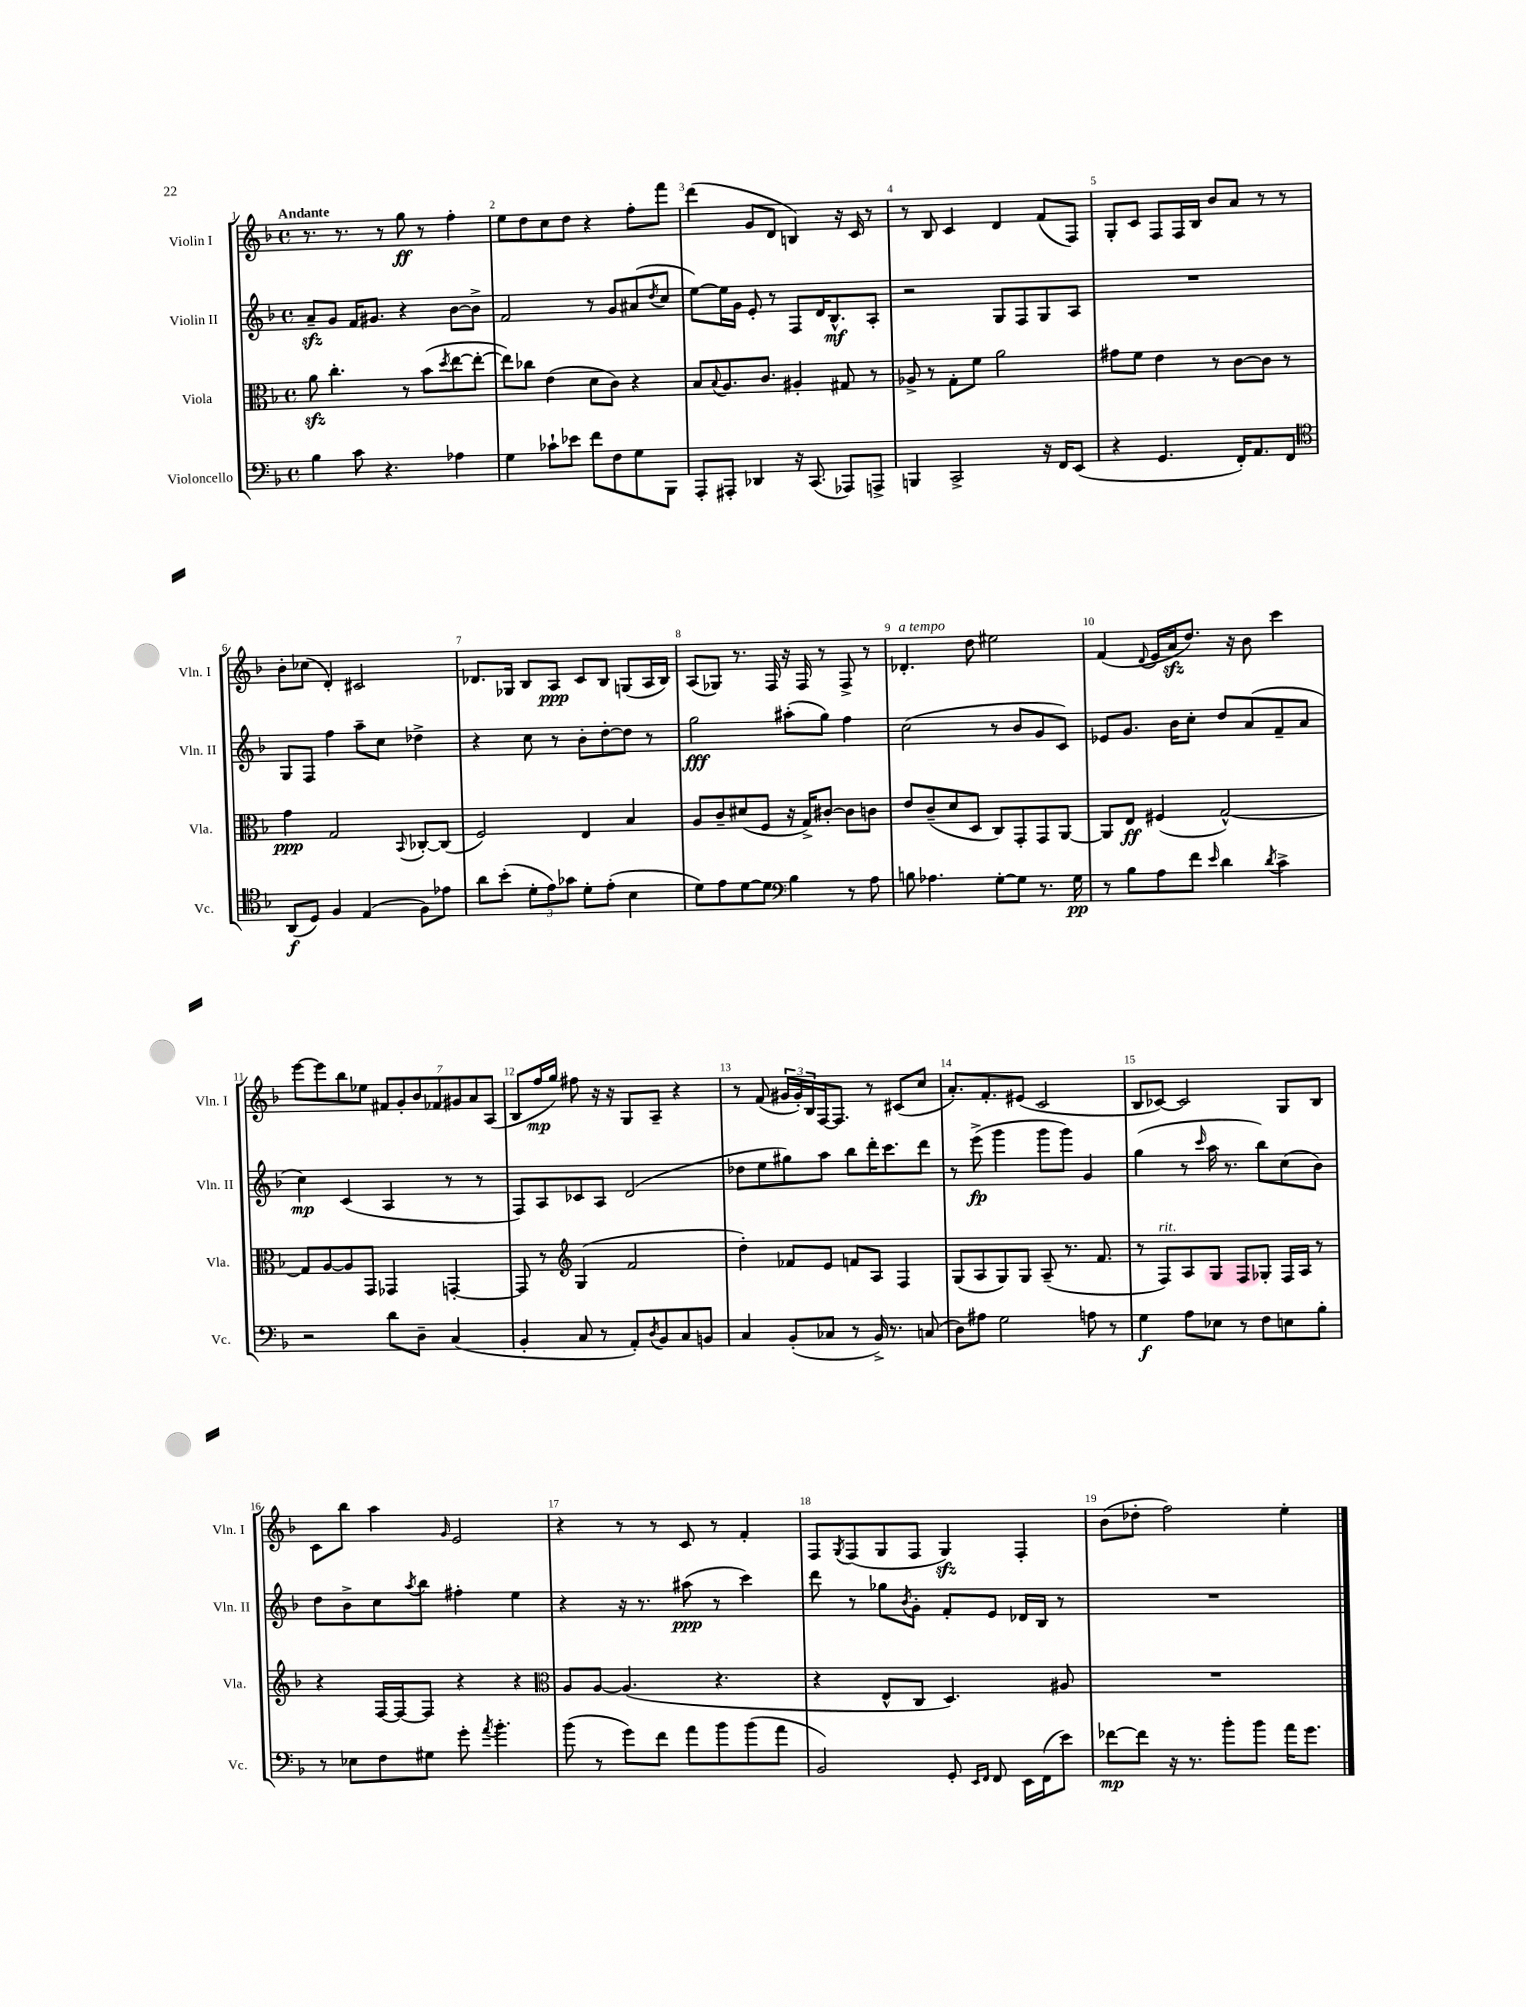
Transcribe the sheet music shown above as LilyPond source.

<<
\new StaffGroup <<
\new Staff = "s0" \with { instrumentName = "Violin I" shortInstrumentName = "Vln. I" } {
    \clef treble \key f \major \defaultTimeSignature \time 4/4 \tempo "Andante"
    r8. r8. r8 g''8\ff r8 f''4-. |
    e''8 d''8 c''8 d''8 r4 f''8-. f'''8 |
    d'''4( g'8 d'8 b4) r16 c'16 r8 |
    r8 bes8 c'4 d'4 f'8( f8) |
    g8-. c'8 f8 f16 bes16 bes'8 a'8 r8 r8 |
    bes'8-. ces''8( d'4-.) cis'2 |
    des'8. ges16 bes8 a8\ppp c'8 bes8 g8( a16 bes16) |
    a8( ges8) r8. f16 r16 f16 r8 f8-> r8 |
    des'4.-.^\markup { \italic "a tempo" } d''8 eis''2 |
    f'4( \appoggiatura { d'8 } e'16 a'16\sfz d''8.) r16 bes'8 c'''4 |
    e'''8~ e'''8 bes''8 ees''8 \tuplet 7/4 { fis'8 g'8-. bes'8 fes'8 gis'8 a'8 a8( } |
    bes8 f''16\mp g''16) fis''8 r16 r16 g8 a8-- r4 |
    r8 f'8( \tuplet 3/2 { gis'16 gis'16-.) bes16 } f16~ f8. r8 cis'8( c''8 |
    a'8.-.) f'8.-. eis'8( c'2 |
    bes8 ces'8~) ces'2 g8 bes8 |
    c'8 bes''8 a''4 \grace { g'16 } e'2 |
    r4 r8 r8 c'8 r8 f'4-. |
    f8 \acciaccatura { g8 } f8( g8 f8 g4\sfz) f4-. |
    bes'8( des''8-. f''2) e''4-. \bar "|." |
}
\new Staff = "s1" \with { instrumentName = "Violin II" shortInstrumentName = "Vln. II" } {
    \clef treble \key f \major \defaultTimeSignature \time 4/4
    a'8--\sfz g'8 f'16 gis'8. r4 bes'8~ bes'8-> |
    f'2 r8 g'8 ais'8( \acciaccatura { d''8 } c''8 |
    e''8~) e''16 g'16 e'8-. r8 f8 d'16 bes8.-^\mf a8-. |
    r2 g8 f8 g8 a8 |
    R1 |
    g8 f8 f''4 a''8-- c''8 des''4-> |
    r4 c''8 r8 bes'8-. d''8~-. d''8 r8 |
    g''2\fff ais''8-.( g''8) f''4 |
    c''2( r8 bes'8 g'8 c'8) |
    ees'8 g'8. bes'16 c''8-. d''8 a'8( f'8-- a'8 |
    c''4\mp) c'4( a4 r8 r8 |
    f8) a8 ces'8 a8 d'2( |
    des''8 e''8 gis''8) a''8 bes''8 d'''16-. c'''8. d'''8 |
    r8 e'''8->\fp( g'''4 g'''8 g'''8) g'4 |
    g''4( r8 \grace { c'''16 } a''16 r8. bes''8) c''8( bes'8) |
    d''8 bes'8-> c''8 \acciaccatura { a''8 } bes''8 fis''4-. e''4 |
    r4 r16 r8. ais''8\ppp( r8 c'''4) |
    d'''8 r8 ges''8 \acciaccatura { bes'8 } g'8-. f'8-. e'8 des'16 bes16 r8 |
    R1 \bar "|." |
}
\new Staff = "s2" \with { instrumentName = "Viola" shortInstrumentName = "Vla." } {
    \clef alto \key f \major \defaultTimeSignature \time 4/4
    a'8\sfz c''4.-. r8 bes'8( \acciaccatura { d''8 } e''8~ e''8~-. |
    e''8) ces''8 e'4( d'8 c'8) r4 |
    bes8 \appoggiatura { bes8 } a8. c'8. ais4-. gis8 r8 |
    aes8-> r8 g8-. f'8 a'2 |
    gis'8 f'8 e'4 r8 c'8~ c'8 r8 |
    g'4\ppp g2 \appoggiatura { bes,8 } ces8~-. ces8( |
    f2) e4 bes4 |
    a8 c'8-- dis'8( f8 r16 g16->) cis'8~-. cis'8 c'8 |
    e'8 c'8--( d'8 d8 c8) g,8-. g,8 a,8~ |
    a,8 e8\ff fis4( g2~-^) |
    g8 a8~ a8 g,8 ges,4 g,4~-. |
    g,8 r8 \clef treble g4( f'2 |
    d''4-.) fes'8 e'8 f'8 a8 f4 |
    g8( a8 g8) g8 a8--( r8. f'8. |
    r8 f8^\markup { \italic "rit." }) a8 g8 f8 ges8-. f16 a16 r8 |
    r4 f16~ f16~ f8 r4 r4 |
    \clef alto a8 a8~ a4.( r4. |
    r4 e8-^ c8 d4.) ais8 |
    R1 \bar "|." |
}
\new Staff = "s3" \with { instrumentName = "Violoncello" shortInstrumentName = "Vc." } {
    \clef bass \key f \major \defaultTimeSignature \time 4/4
    bes4 c'8 r4. aes4 |
    g4 ces'8-! ees'8 f'8 f8 g8 bes,,8 |
    a,,8-. ais,,8-. des,4 r16 c,8.( aes,,8) a,,8-> |
    b,,4 c,2-> r16 f,16 e,8( |
    r4 g,4. f,16-.) a,8. f,8 |
    \clef tenor a,8\f( d8) f4 e4( f8) ees'8 |
    a'8 bes'8-.( \tuplet 3/2 { d'8-. e'8) ges'8 } d'8-. e'8-.( bes4 |
    d'8) e'8 d'8~ d'8 \clef bass bes4 r8 a8 |
    b8 aes4. g8~-. g8 r8. g16\pp |
    r8 bes8 a8 f'8 \grace { e'16 } d'4 \acciaccatura { d'8 } c'4-> |
    r2 d'8 d8-- c4( |
    bes,4-. c8 r8 a,8-.) \acciaccatura { d8 } bes,8 c8 b,8 |
    c4 bes,8-.( ces8 r8 bes,16->) r8. c8( |
    d8) ais8 g2 a8 r8 |
    g4\f a8 ees8 r8 f8 e8 bes8-. |
    r8 ees8 f8 gis8 g'8-. \acciaccatura { a'8 } bes'4.-. |
    bes'8( r8 g'8) f'8 a'8 bes'8 bes'8( a'8 |
    bes,2) g,8-. \grace { e,16 f,16 } f,8 e,16 f,16( e'8) |
    fes'8~\mp fes'8 r16 r8. bes'8-. bes'8 a'16 g'8. \bar "|." |
}
>>
>>
\layout { \context { \Score \override BarNumber.break-visibility = ##(#f #t #t) barNumberVisibility = #all-bar-numbers-visible } }
